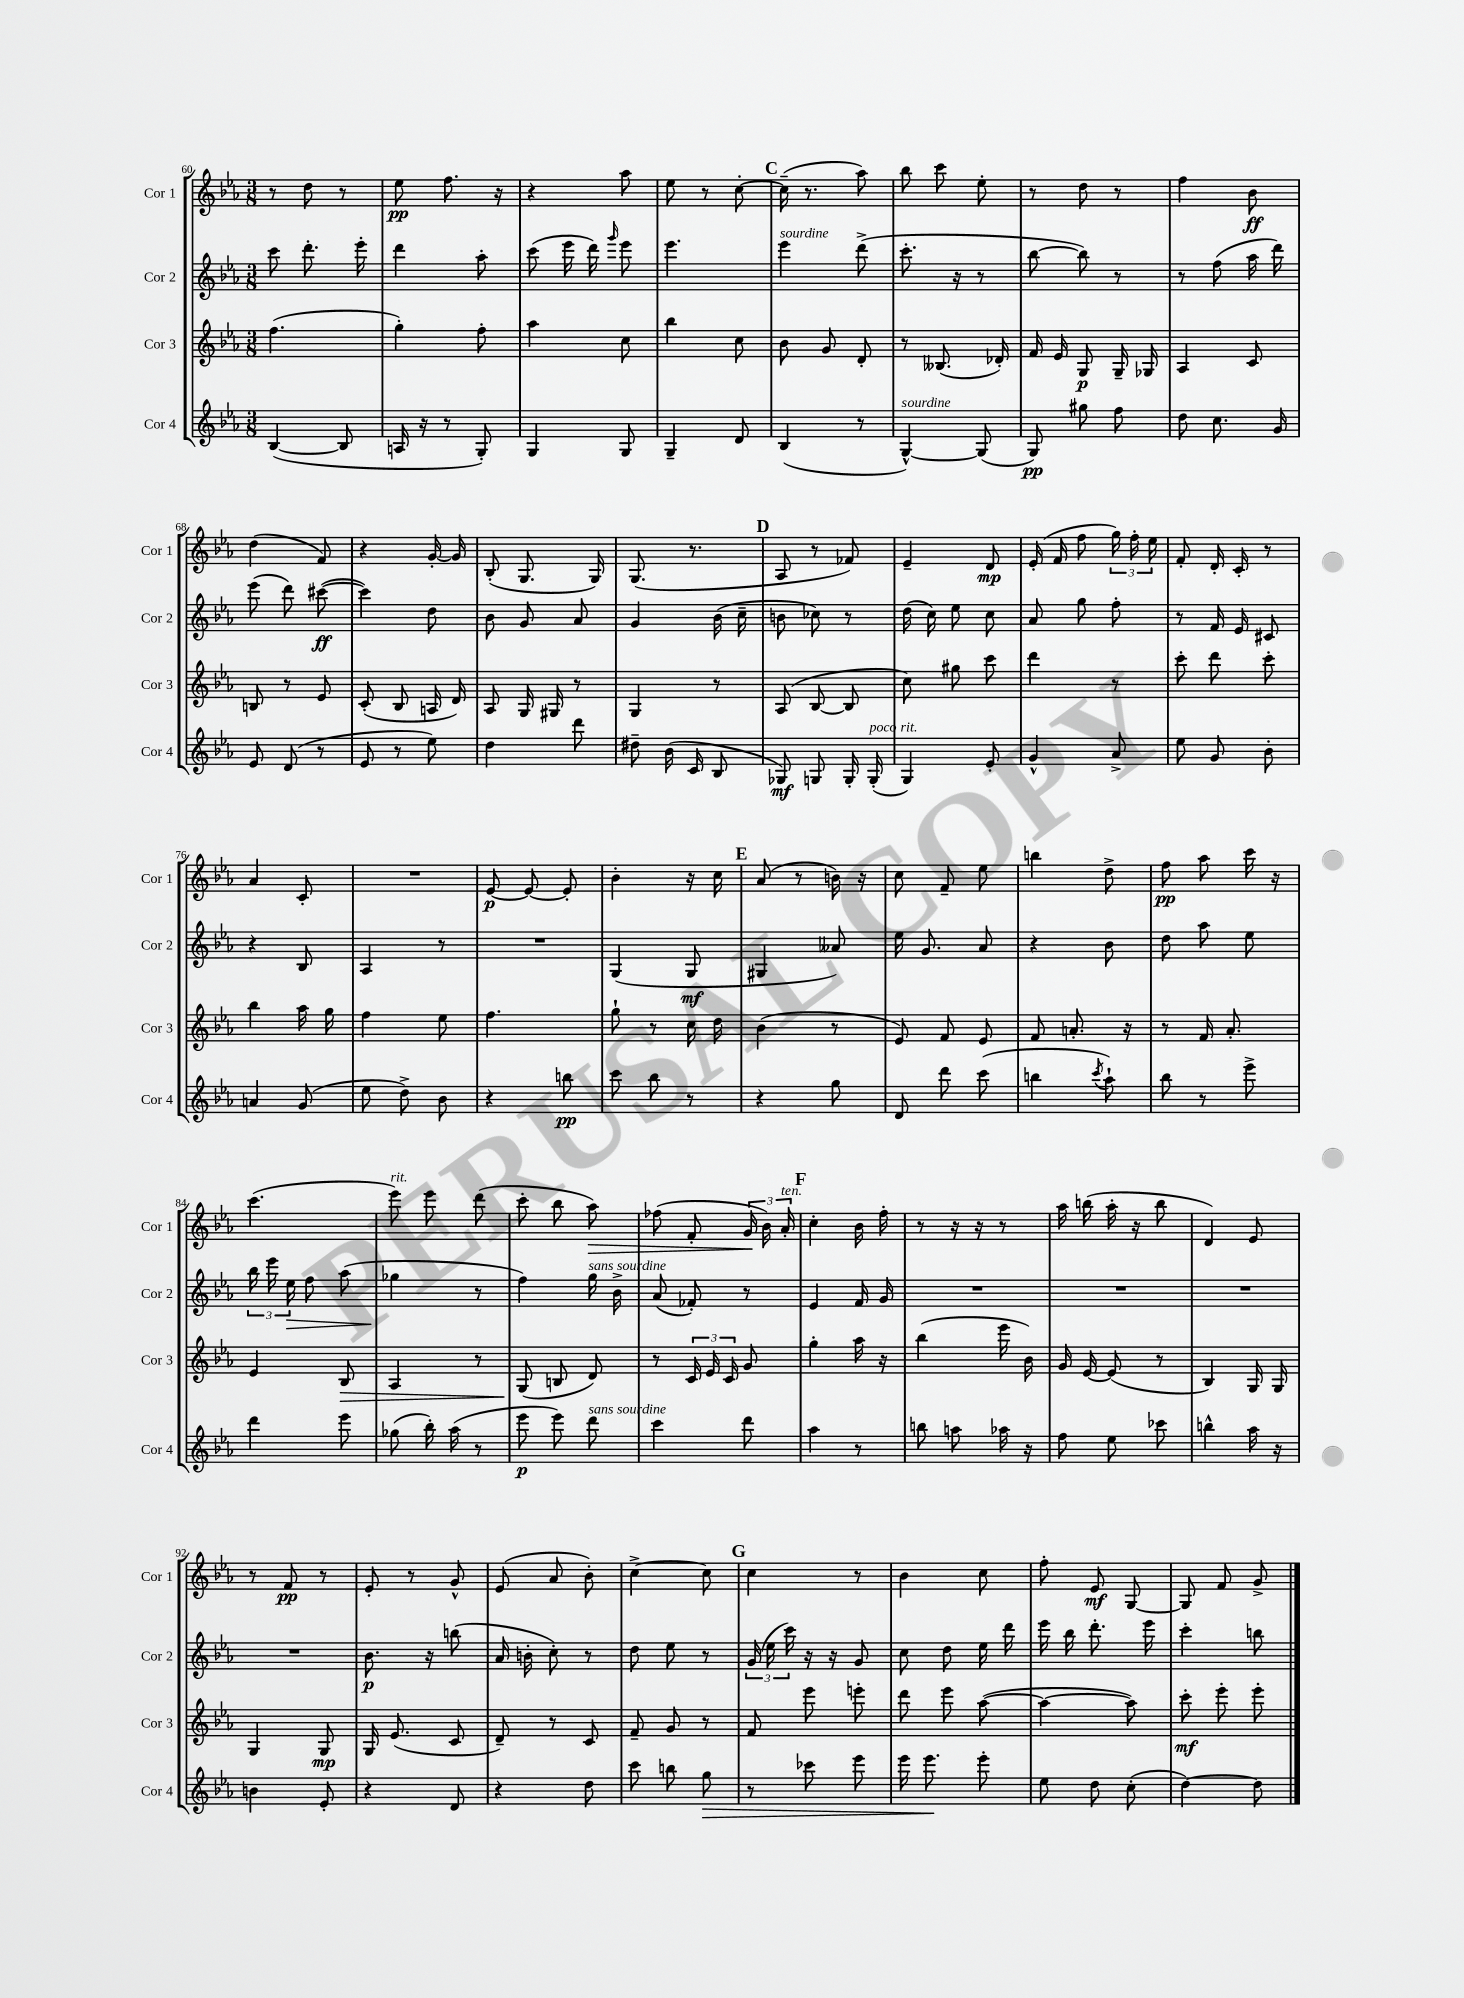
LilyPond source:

<<
\new StaffGroup <<
\new Staff = "s0" \with { instrumentName = "Cor 1" shortInstrumentName = "Cor 1" } {
    \clef treble \key ees \major \numericTimeSignature \time 3/8
    \autoBeamOff r8 d''8 r8 |
    ees''8\pp f''8. r16 |
    r4 aes''8 |
    ees''8 r8 c''8~-. |
    \mark \markup { \bold "C" } c''16--( r8. aes''8) |
    bes''8 c'''8 ees''8-. |
    r8 d''8 r8 |
    f''4 bes'8\ff |
    d''4( f'8) |
    r4 g'16~-. g'16 |
    bes8-.( g8. g16) |
    g8.( r8. |
    \mark \markup { \bold "D" } aes8 r8 fes'8) |
    ees'4-- d'8\mp |
    ees'16-.( f'16 f''8 \tuplet 3/2 { g''16) f''16-. ees''16 } |
    f'8-. d'16-. c'16-. r8 |
    aes'4 c'8-. |
    R4. |
    ees'8~\p ees'8~ ees'8-. |
    bes'4-. r16 c''16 |
    \mark \markup { \bold "E" } aes'8( r8 b'16) r16 |
    c''8 f'8-- ees''8 |
    b''4 d''8-> |
    f''8\pp aes''8 c'''16 r16 |
    c'''4.( |
    ees'''8^\markup { \italic "rit." }) ees'''8 d'''8( |
    c'''8-. bes''8 aes''8\>) |
    fes''8( f'8-. \tuplet 3/2 { g'16\! bes'16) aes'16-.^\markup { \italic "ten." } } |
    \mark \markup { \bold "F" } c''4-. bes'16 f''16-. |
    r8 r16 r16 r8 |
    aes''16 b''16( aes''16-. r16 b''8 |
    d'4) ees'8 |
    r8 f'8\pp r8 |
    ees'8-. r8 g'8-^ |
    ees'8( aes'8 bes'8-.) |
    c''4~-> c''8 |
    \mark \markup { \bold "G" } c''4 r8 |
    bes'4 c''8 |
    f''8-. ees'8\mf g8~ |
    g8 f'8 g'8-> \bar "|." |
}
\new Staff = "s1" \with { instrumentName = "Cor 2" shortInstrumentName = "Cor 2" } {
    \clef treble \key ees \major \numericTimeSignature \time 3/8
    \autoBeamOff c'''8 d'''8.-. ees'''16-. |
    d'''4 aes''8-. |
    c'''8( ees'''16 d'''16) \grace { g'''16 } ees'''8 |
    ees'''4. |
    \mark \markup { \bold "C" } ees'''4^\markup { \italic "sourdine" } d'''8->( |
    c'''8.-. r16 r8 |
    bes''8~ bes''8) r8 |
    r8 f''8( aes''16 d'''16) |
    ees'''8( d'''8) cis'''8~\ff( |
    cis'''4) d''8 |
    bes'8 g'8 aes'8 |
    g'4 bes'16( c''16-- |
    \mark \markup { \bold "D" } b'8 ces''8) r8 |
    d''16( c''16) ees''8 c''8 |
    aes'8 g''8 f''8-. |
    r8 f'16 ees'16 cis'8 |
    r4 bes8 |
    aes4 r8 |
    R4. |
    g4( g8\mf |
    \mark \markup { \bold "E" } gis4 aeses'8) |
    ees''16 g'8. aes'8 |
    r4 bes'8 |
    d''8 aes''8 ees''8 |
    \tuplet 3/2 { bes''16 ees'''16 ees''16\> } f''8 aes''8( |
    ges''4\! r8 |
    f''4) g''16^\markup { \italic "sans sourdine" } bes'16-> |
    aes'8( fes'8-.) r8 |
    \mark \markup { \bold "F" } ees'4 f'16 g'16 |
    R4. |
    R4. |
    R4. |
    R4. |
    bes'8.\p r16 b''8( |
    aes'16 b'16-. c''8-.) r8 |
    d''8 ees''8 r8 |
    \mark \markup { \bold "G" } \tuplet 3/2 { g'16( ees''16 c'''16) } r16 r16 g'8 |
    c''8 d''8 ees''16 d'''16 |
    ees'''16 bes''16 d'''8.-. ees'''16 |
    c'''4-. b''8 \bar "|." |
}
\new Staff = "s2" \with { instrumentName = "Cor 3" shortInstrumentName = "Cor 3" } {
    \clef treble \key ees \major \numericTimeSignature \time 3/8
    \autoBeamOff f''4.( |
    g''4-.) f''8-. |
    aes''4 c''8 |
    bes''4 c''8 |
    \mark \markup { \bold "C" } bes'8 g'8 d'8-. |
    r8 beses8.( des'16-.) |
    f'16 ees'16 g8\p g16-- ges16 |
    aes4 c'8 |
    b8 r8 ees'8 |
    c'8-.( bes8 a16 d'16) |
    aes8 g16 gis16 r8 |
    g4 r8 |
    \mark \markup { \bold "D" } aes8( bes8~ bes8 |
    c''8) gis''8 c'''8 |
    d'''4 r8 |
    c'''8-. d'''8 c'''8-. |
    bes''4 aes''16 g''16 |
    f''4 ees''8 |
    f''4. |
    g''8-! r8 c''16 d''16 |
    \mark \markup { \bold "E" } bes'4( r8 |
    ees'8) f'8 ees'8 |
    f'8 a'8.-. r16 |
    r8 f'16 aes'8.-. |
    ees'4 bes8\> |
    aes4 r8 |
    g8\!( b8 d'8) |
    r8 \tuplet 3/2 { c'16 ees'16 c'16 } g'8 |
    \mark \markup { \bold "F" } g''4-. aes''16 r16 |
    bes''4( ees'''16 bes'16) |
    g'16 ees'16~ ees'8( r8 |
    bes4) g16 g16 |
    g4 g8\mp |
    g16 ees'8.( c'8 |
    d'8--) r8 c'8 |
    f'8-- g'8 r8 |
    \mark \markup { \bold "G" } f'8 ees'''8 e'''8-. |
    d'''8 ees'''8 aes''8~( |
    aes''4~ aes''8) |
    c'''8-.\mf ees'''8-. ees'''8-. \bar "|." |
}
\new Staff = "s3" \with { instrumentName = "Cor 4" shortInstrumentName = "Cor 4" } {
    \clef treble \key ees \major \numericTimeSignature \time 3/8
    \autoBeamOff bes4~( bes8 |
    a16 r16 r8 g8-.) |
    g4 g8 |
    g4-- d'8 |
    \mark \markup { \bold "C" } bes4( r8 |
    g4~-^^\markup { \italic "sourdine" }) g8( |
    g8\pp) gis''8 f''8 |
    d''8 c''8. g'16 |
    ees'8 d'8( r8 |
    ees'8 r8 ees''8) |
    d''4 d'''8 |
    dis''8-- bes'16( c'16 bes8 |
    \mark \markup { \bold "D" } ges8\mf) g8 g16-. g16-.^\markup { \italic "poco rit." }( |
    g4) ees'8-. |
    g'4-^ aes'8-> |
    ees''8 g'8 bes'8-. |
    a'4 g'8( |
    ees''8 d''8->) bes'8 |
    r4 b''8\pp |
    c'''8 bes''8 r8 |
    \mark \markup { \bold "E" } r4 g''8 |
    d'8 d'''8 c'''8( |
    b''4 \acciaccatura { c'''8 } aes''8-!) |
    bes''8 r8 ees'''8-> |
    d'''4 ees'''8 |
    ges''8( bes''16-.) aes''16( r8 |
    ees'''8\p ees'''8) d'''8^\markup { \italic "sans sourdine" } |
    c'''4 d'''8 |
    \mark \markup { \bold "F" } aes''4 r8 |
    b''8 a''8 aes''16 r16 |
    f''8 ees''8 ces'''8 |
    b''4-^ aes''16 r16 |
    b'4 ees'8-. |
    r4 d'8 |
    r4 d''8 |
    c'''8 b''8 g''8\> |
    \mark \markup { \bold "G" } r8 ces'''8 ees'''8 |
    ees'''16 ees'''8.\! ees'''8-. |
    ees''8 d''8 c''8-.( |
    d''4~) d''8 \bar "|." |
}
>>
>>
\layout { \context { \Score currentBarNumber = #60 } }
